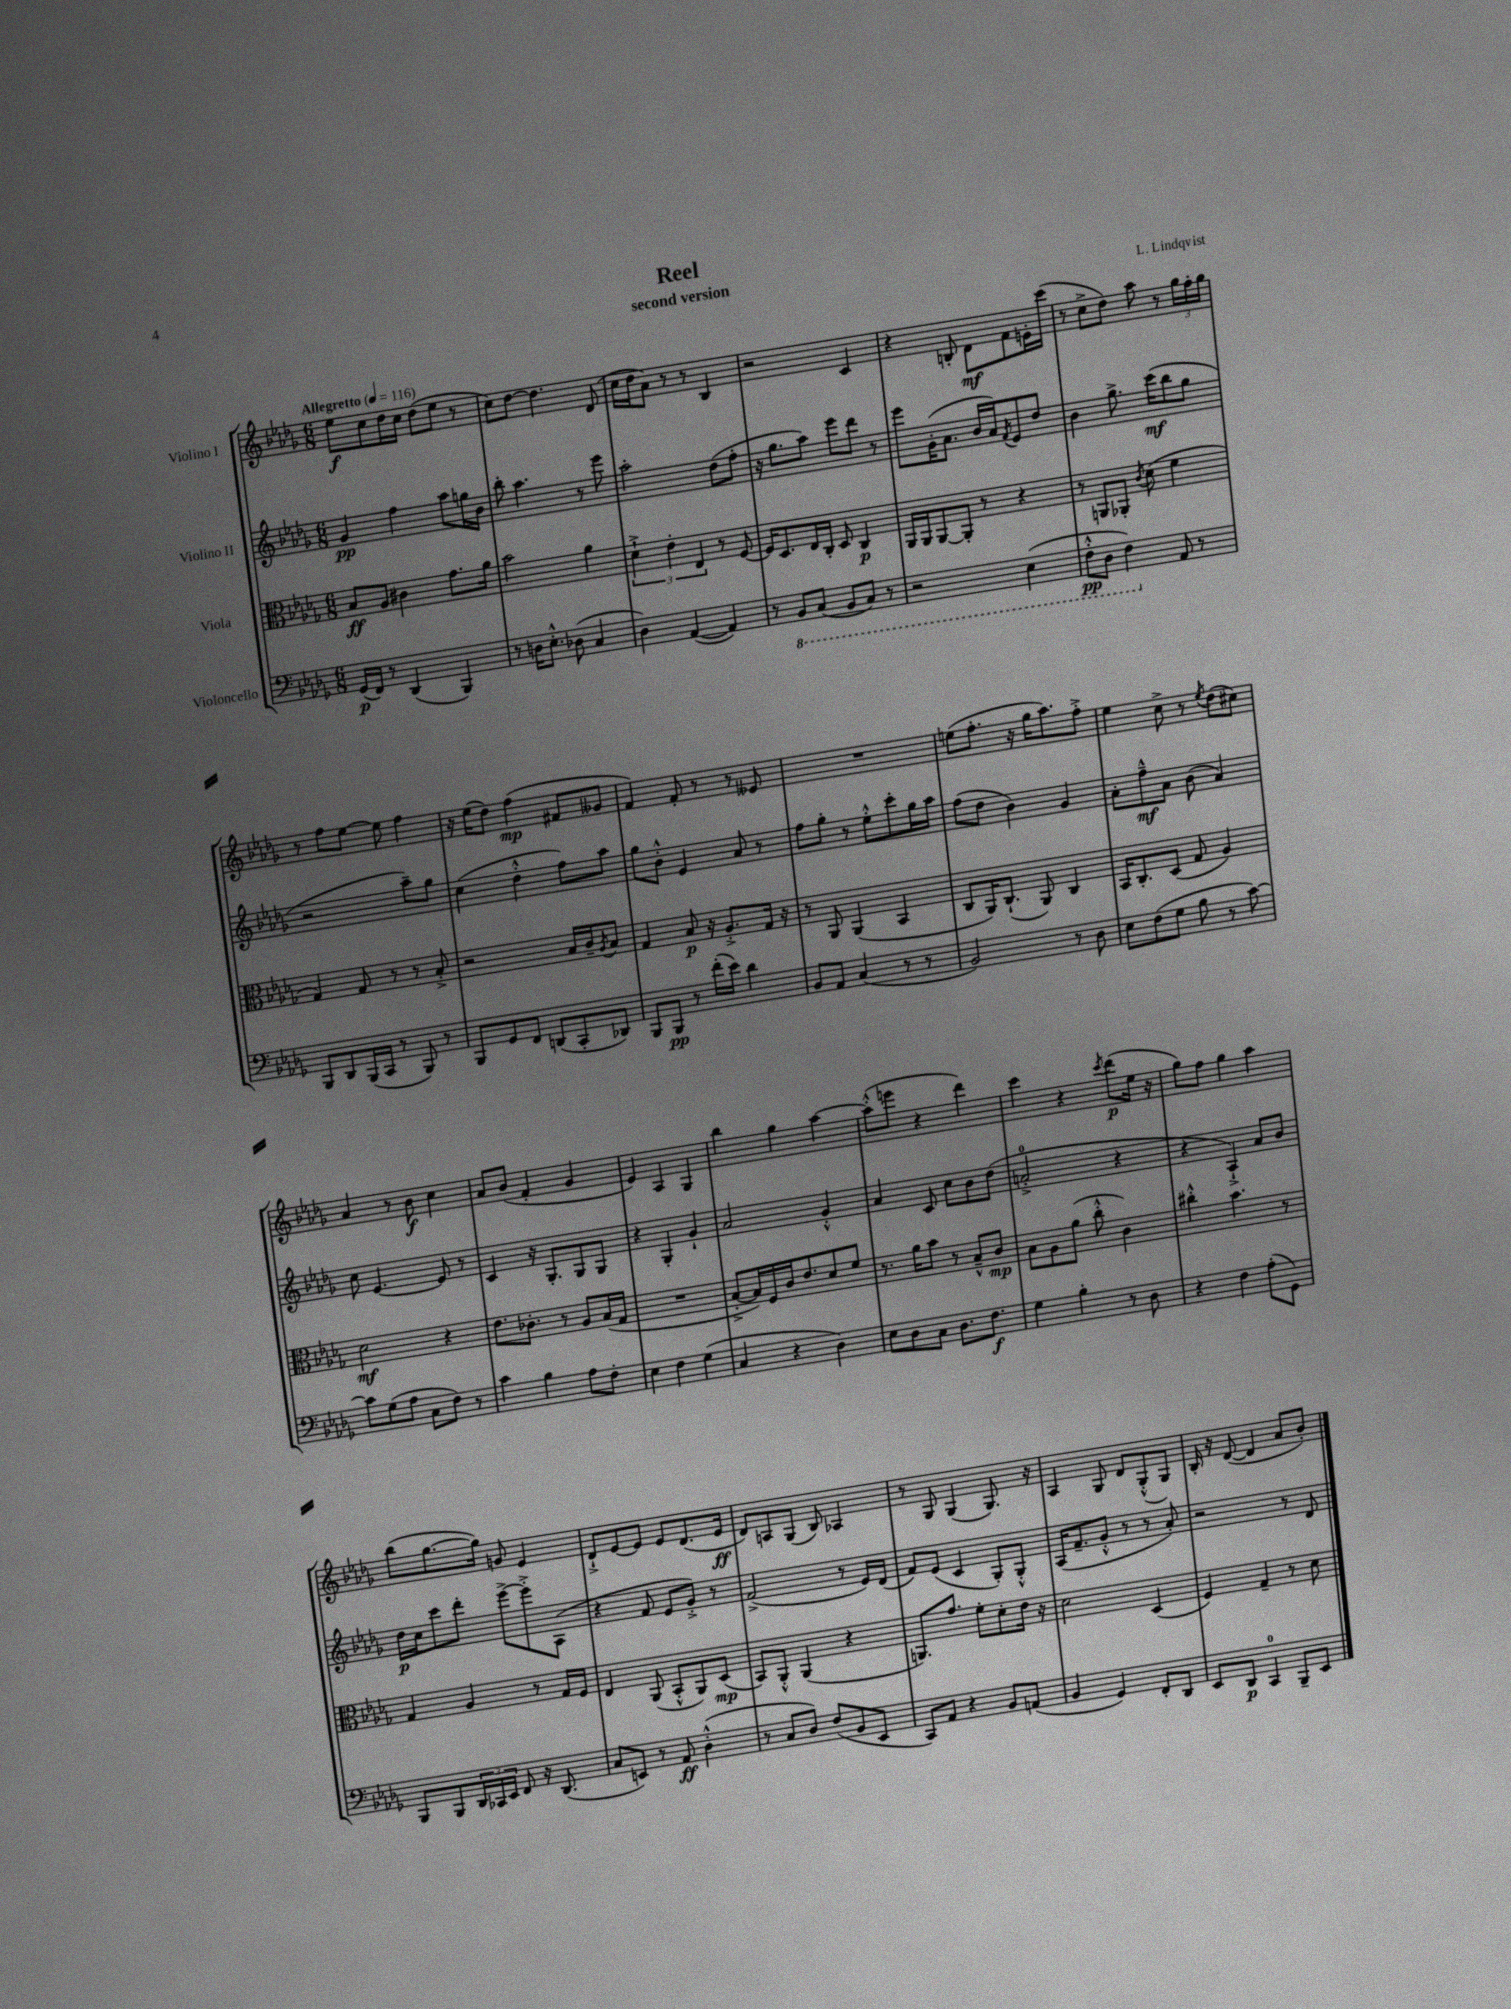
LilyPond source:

\header { title = "Reel" composer = "L. Lindqvist" subtitle = "second version" }
<<
\new StaffGroup <<
\new Staff = "s0" \with { instrumentName = "Violino I" } {
    \clef treble \key des \major \numericTimeSignature \time 6/8 \tempo "Allegretto" 4 = 116
    ees''8\f c''8 des''16 c''16 des''8( ees''8 r8 |
    c''8) des''8~ des''4. des'8( |
    c''16 des''16 aes'8) r8 r8 bes4 |
    r2 c'4 |
    r4 b8-. des'8\mf f'8 e'16-. c'''16( |
    r8 c''8-> des''8) aes''8 r8 \tuplet 3/2 { ges''16 f''16-. ges''16 } |
    r8 f''8 ees''8~ ees''8 f''4 |
    r16 ees''16( des''8) f''4\mp( fis'8 geses'8 |
    f'4) f'8-. r8 r8 eeses'8 |
    R2. |
    e''8( f''8.-. r16 ges''16 aes''8.) f''8-.-> |
    ees''4 c''8-> r8 \acciaccatura { ees''8 } des''8( cis''8) |
    aes'4 r8 bes'8\f c''4 |
    aes'8 bes'8( f'4-. ges'4 |
    ees'4) aes4 ges4 |
    bes''4 ges''4 aes''4~ |
    aes''8-.-^( e'''8 r4 des'''4) |
    c'''4 r4 \acciaccatura { c'''8 } des'''8\p( ees''16 r16 |
    ges''8) f''8 ges''4 aes''4 |
    bes''8( ges''8.~ ges''16) g'8 ees'4 |
    des'8-!-> ees'8~ ees'8 ees'8 des'8.( ees'16\ff |
    des'8) a8 ges8( bes8) aes4 |
    r8 ges8 ges4( ges8.) r16 |
    aes4 ges8 des'8 ges8-.-^( ges8) |
    bes16-. r16 des'8~( des'4 aes'8 bes'8-.) \bar "|." |
}
\new Staff = "s1" \with { instrumentName = "Violino II" } {
    \clef treble \key des \major \numericTimeSignature \time 6/8
    ges'4\pp f''4 aes''8 g''16 bes'16 |
    bes''8-. aes''4. r8 ees'''8 |
    aes''2-. des''8( f''8-. |
    r16 ges''8. aes''8) ees'''8 des'''8 r8 |
    ees'''8 ges'16-.( aes'8. bes'16 aes'16) \acciaccatura { f'8 } ees'8 des''8 |
    bes'4 ges''8.-> c'''16\mf( bes''8 ges''8 |
    r2 aes''8--) ges''8 |
    c''4( des''4-.-^ f''8) aes''8 |
    ges''8 bes'8-.-^ ees'4 aes'8 r8 |
    f''8 ges''8-. r8 ees''8-.-^ c'''8-. ges''16 aes''16 |
    f''8( des''8 bes'4) ges'4 |
    aes'8-. f''8---^\mf aes'8 bes'8( aes'4) |
    c''8 ees'4.~ ees'8 r8 |
    c'4 r16 ges8.-. ges8 ges8 |
    r4 ges4-. ges'4-! |
    aes'2 ges'4-.-^ |
    aes'4 c'8 c''8 bes'8 des''8( |
    a'2-0-.-> r4 |
    r4 aes4-!->) aes'8 bes'8 |
    des''16\p c''16 c'''8 des'''8-. ees'''8~-> ees'''8-.-> aes8( |
    r4 f'8 ees'8 ges'8-.->) r8 |
    f'2->( r8 ees'16) des'16( |
    f'8) ees'8( c'4 ges8-.) ges8-.-^ |
    aes16( f'8.-- ges'8-.-^ r8 r8 aes'8-.) |
    r2 r8 des'8 \bar "|." |
}
\new Staff = "s2" \with { instrumentName = "Viola" } {
    \clef alto \key des \major \numericTimeSignature \time 6/8
    bes8\ff aes8 cis'4 ges'8. aes'16 |
    bes'2 aes'4 |
    \tuplet 3/2 { des'4-!-> ees'4-. ees4 } r8 f8~ |
    f16 des8. ees16 c16-. des8 c4\p |
    aes,16 aes,16 aes,8~ aes,8-. r8 r4 |
    r8 a,8 aes,8-. \acciaccatura { c'8 } des'8( f'4 |
    ges4) ges8 r8 r8 bes8-.-> |
    r2 bes16 c'16-- \acciaccatura { aes8 } bes8 |
    ges4 bes8\p r16 aes8.-.-> ges16 r16 |
    r8 aes,8 aes,4( bes,4 |
    c8 aes,16) c8.-!( aes,8) c4 |
    bes,16 c8.-. des8( ges8 aes4) |
    des'2\mf r4 |
    ees'8. ces'8.-. r8 aes8 bes16( ges16 |
    R2. |
    bes8~-.-> bes16) f16 c'16 ees'8. des'8 f'8 |
    r8. aes'16 bes'8 r8 bes8---^ c'8\mp |
    bes8 aes8 aes'8( c''8-.-^ c'4) |
    cis''4-.-^ bes'4. r8 |
    ges4 aes4 r8 ges16 f16 |
    ees4 aes,8( bes,8-.-^ aes,8) des8\mp( |
    bes,8) aes,8-.-^ aes,4( r4 |
    a,8.) ges'8. f'8-. des'8-. ees'16 r16 |
    des'2 des4( |
    f4) ges4-- r8 des'8 \bar "|." |
}
\new Staff = "s3" \with { instrumentName = "Violoncello" } {
    \clef bass \key des \major \numericTimeSignature \time 6/8
    ges,16\p( f,16) r8 des,4( bes,,4) |
    r8 d16 ees8.-.-^ des8( c4 |
    des4) aes,4~( aes,4) |
    r8 \ottava #-1 bes,,8 c,8( bes,,8 c,8) r8 |
    r2 ees,4( |
    f,8-.-^\pp des,8 f,4) \ottava #0 aes,8 r8 |
    bes,,8 des,8 bes,,16( c,16 r8 bes,,8) r8 |
    bes,,8 ges,8 f,8 d,8( c,8-. des,8) |
    bes,,8 bes,,8\pp r8 f'16-.( ees'16) des'4 |
    bes,8 aes,8 c4( r8 r8 |
    bes,2) r8 des8 |
    ees8 f8( ges8 bes8 r8 c'8~) |
    c'8 ges8( aes8 c8 f8) r8 |
    c'4 bes4 aes8 f8-. |
    ees4 f4 ges4( |
    c4 r4 des4) |
    ees8 des8 c8 des8. f8.\f |
    ges4 bes4-. r8 des8 |
    r4 f4 aes8-.( ges,8) |
    bes,,8 bes,,8 \tuplet 3/2 { des,16 ces,16 ees,16 } f,8 r16 des,8.( |
    c8 e,8) r8 aes,8\ff des4-.-^( |
    r8 c8 des8) f8( bes,8 ees,8 |
    c,8) aes,8 r4 bes,8 a,8( |
    bes,4 ges,4) f,8-. des,8 |
    ees,8 des,8\p c,4-0 bes,,8-- ees,8 \bar "|." |
}
>>
>>
\layout { \context { \Score \remove "Bar_number_engraver" } }
